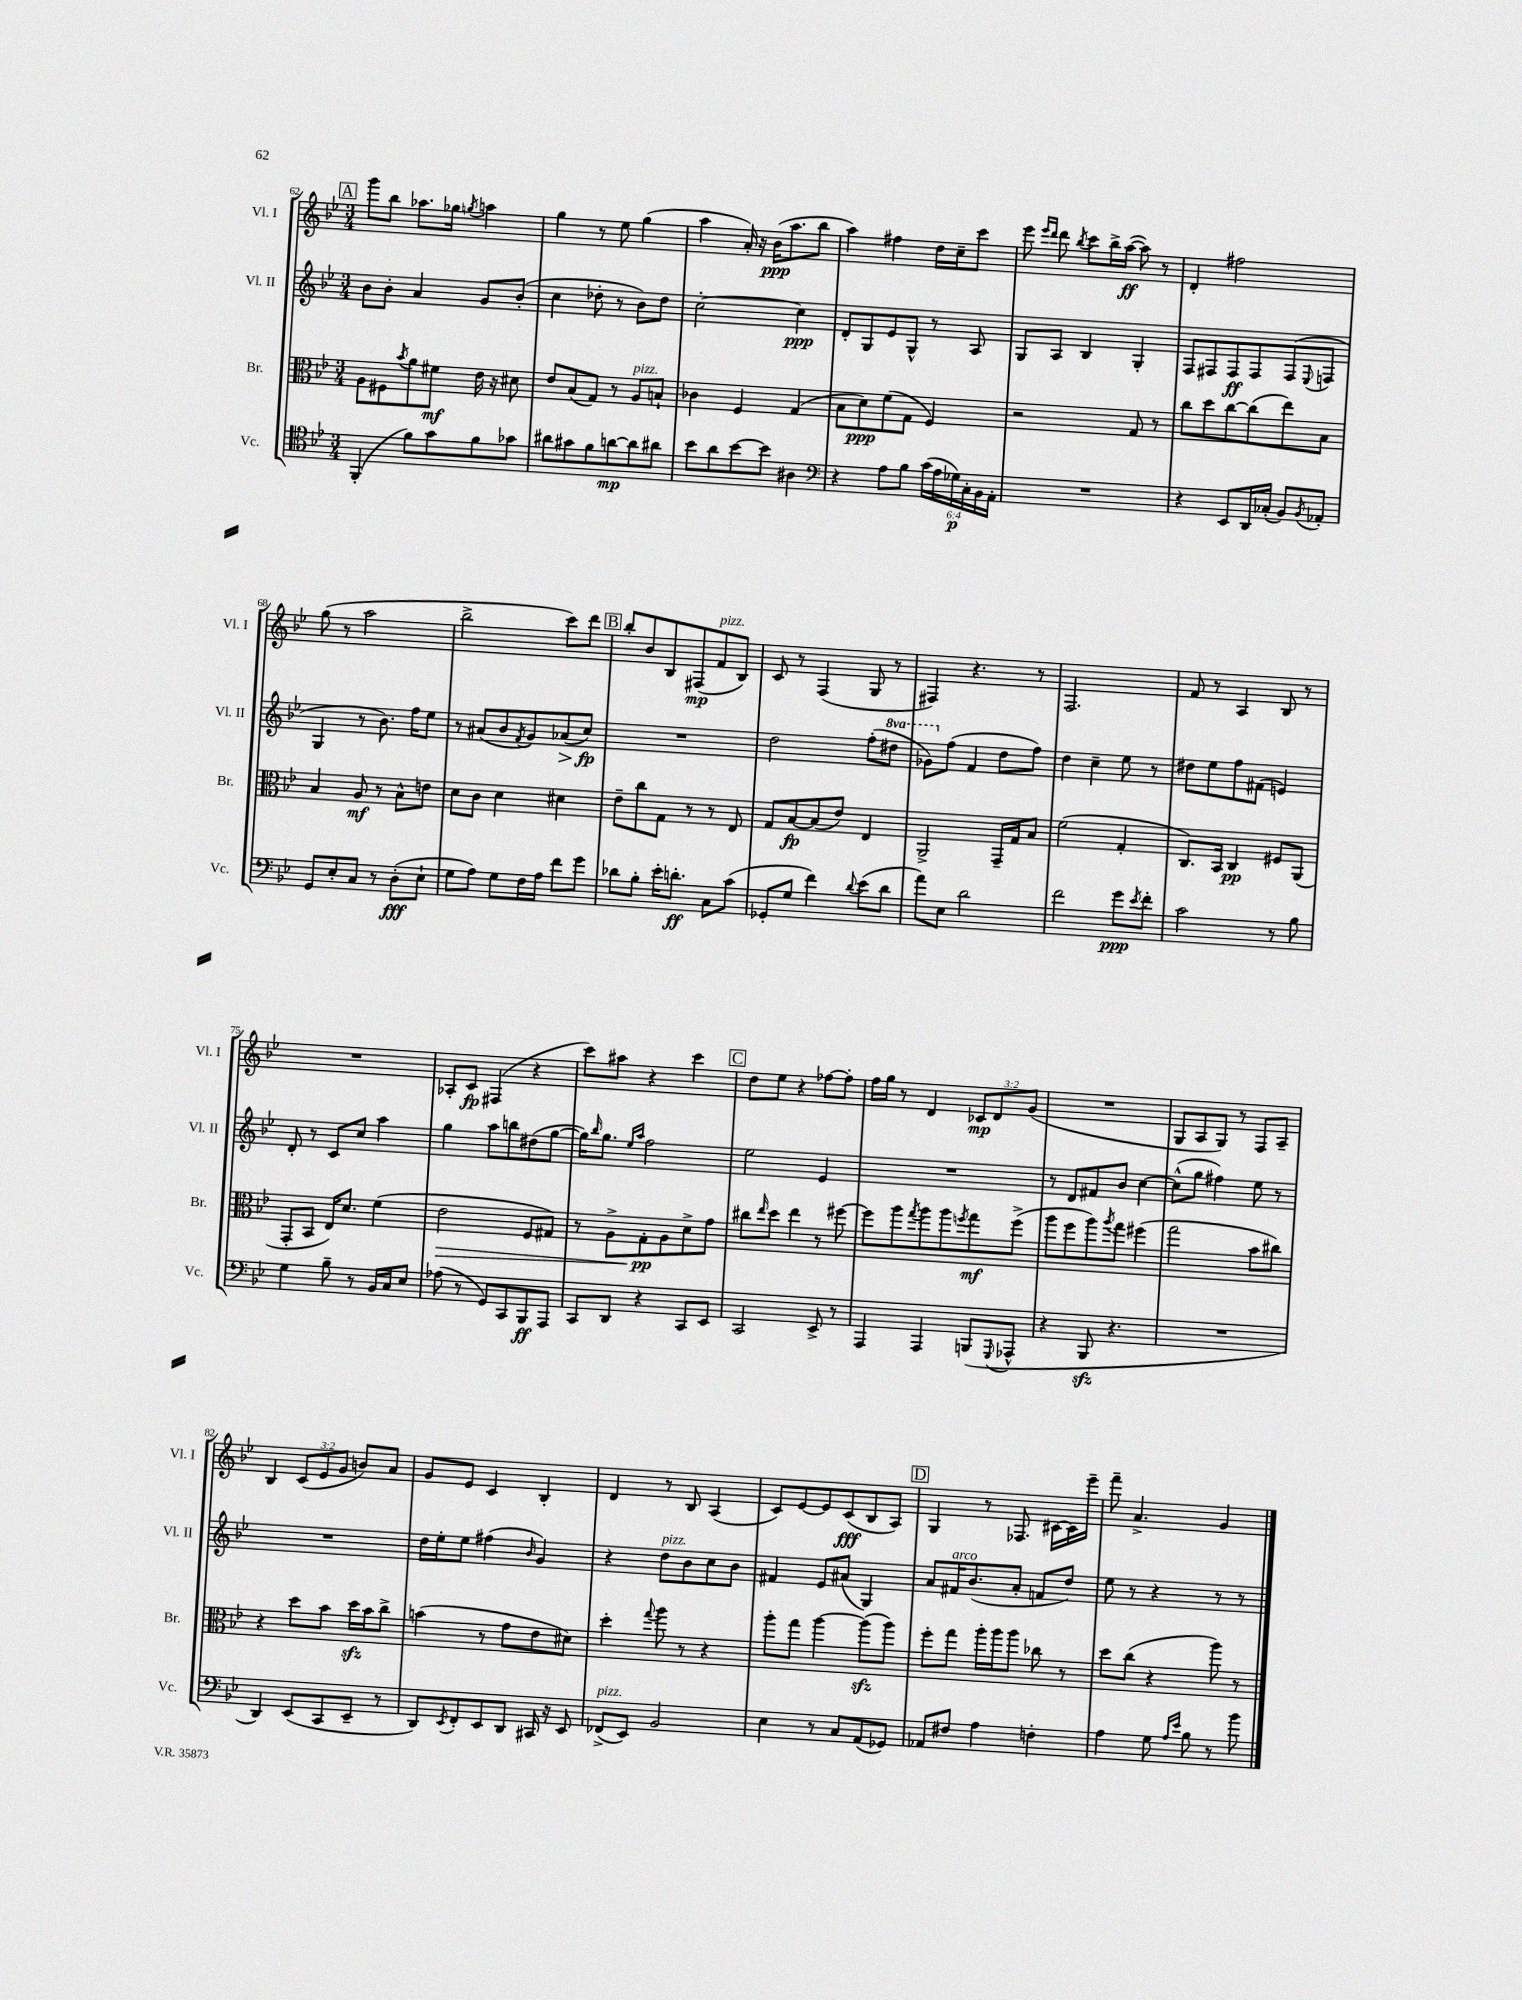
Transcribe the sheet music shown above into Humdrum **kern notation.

**kern	**kern	**kern	**kern
*staff4	*staff3	*staff2	*staff1
*clefC4	*clefC3	*clefG2	*clefG2
*k[b-e-]	*k[b-e-]	*k[b-e-]	*k[b-e-]
*M3/4	*M3/4	*M3/4	*M3/4
(4FF'	8A	8b-	8ggg
.	8F#	8b-'	8bb-
.	8qb-	.	.
8f)	8a	4a	8.aa-
8g	8f#	.	.
.	.	.	16gg-
.	.	.	8qgg
8f	16e-	8g	4aa
.	16r	.	.
8g-	8d#	(8b-'	.
=	=	=	=
8a#	8e-	4cc	4gg
8g#	(8B-	.	.
8f	8G)	8dd-'	8r
[8a	8r	8r	8ee-
8a]	8A	8b-)	(4gg
8a#	8B`	8dd-	.
=	=	=	=
8b-	4c-	[2cc'	4aa
8a	.	.	.
[8b-	4F	.	16a')
.	.	.	16r
8b-]	.	.	(16b-
.	.	.	8.aa
4A#	(4G	4cc]	.
.	.	.	8bb-
=	=	=	=
*clefF4	*	*	*
4r	8B-	8d'	4aa)
.	8d)	8G	.
8A	(8f	8e-	4ff#
8B-	8G	8G^^	.
(24c	4F)	8r	16dd
24A	.	.	.
.	.	.	16cc~
24G-)	.	.	.
24C'	.	8A	8ccc
24BB-	.	.	.
24AA'	.	.	.
=	=	=	=
2.r	2r	8G	8eee-
.	.	.	16qqeee-
.	.	.	16qqddd
.	.	8A	8ddd
.	.	.	8qbb-
.	.	4B-	8ccc
.	.	.	16bb-^
.	.	.	([16aa
.	8G	4G'	8aa])
.	8r	.	8r
=	=	=	=
4r	8cc	8F	4d'
.	8dd	8F#	.
8EE-	[8cc	8F#	2ff#
16DD	(8cc]	8F#	.
(16C-'	.	.	.
8BB-)	8ee-)	(8F#	.
8qBB-	.	8qqE-	.
8AA-'	8B-	8F	.
=	=	=	=
8GG	4B-	4G	(8gg
8E-'	.	.	8r
8C	8A	8r	2aa
8r	8r	8.b-)	.
(8D'	8B-^^	.	.
.	.	16ff	.
8E-`	8e	8ee-	.
=	=	=	=
8G	8d	8r	2bb-^
8A)	8c	(8a#	.
8G	4d	8b-	.
.	.	8qf	.
16F	.	8g)	.
16A	.	.	.
8f	4d#	(8a-	8ccc)
8g	.	8cc)	8ddd
=	=	=	=
8d-	8e-~	2.r	8bb-'
8B-'	8cc	.	8b-
16e-'	8G	.	8B-
8.d'	.	.	.
.	8r	.	(8F#
8C	8r	.	8f
(8c	8E-	.	8B-)
=	=	=	=
8GG-'	8G	2dd	8c
8G	[8B-	.	8r
4f)	(8B-]	.	(4F
.	8e-)	.	.
8qqd	.	.	.
(8e-	4E-	(8ff'	8G
8d	.	8ddd#	8r
=	=	=	=
8a)	2AA^	8gg-)	4F#)
8E-	.	(8ff	.
2d	.	4f	4.r
.	16GG~	8dd	.
.	16G	.	.
.	8B-	8ff)	8r
=	=	=	=
2f	(2f	4dd	2.F
.	.	4cc~	.
8g	4G'	8ee-	.
8qe-	.	.	.
8f'	.	8r	.
=	=	=	=
2c	8.C)	8dd#	8f
.	.	8ee-	8r
.	16BB-	.	.
.	4C	8ff	4A
.	.	(8f#	.
8r	8F#	4e)	8B-
8B-	(8AA	.	8r
=	=	=	=
4G	8GG'	8d'	2.r
.	8BB-	8r	.
8B-~	16E-)	8c	.
.	8.d	.	.
8r	.	8cc	.
16BB-	(4f	4aa	.
16C	.	.	.
8E-	.	.	.
=	=	=	=
(8A-	2e-	4gg	8A-'
8r	.	.	8c
8GG)	.	8aa	(4F#
8CC	.	8bb	.
8BBB-	8F	(8dd#	4r
8AAA	8G#)	[8gg	.
=	=	=	=
8CC	8r	16gg])	8ccc)
.	.	16qqbb-	.
.	.	8.gg	.
8DD	8A^	.	8aa#
.	.	16qqee-	.
.	.	16qqaa	.
4r	8G'	2ff	4r
.	8A	.	.
8CC	8d^	.	4ccc
8EE-	8g	.	.
=	=	=	=
2CC	8cc#	2ee-	8dd
.	16qqee-	.	.
.	8dd	.	8ee-
.	4ee-	.	4r
8EE-^	8r	4e-	[8ff-
8r	[8ff#	.	8ff-']
=	=	=	=
4AAA	8ff#]	2.r	16ff
.	.	.	16gg
.	8aa	.	8r
.	8qgg	.	.
4AAA	8aa	.	4d
.	8aa	.	.
.	8qff	.	.
(8BBB	8gg	.	12c-
.	.	.	12d
8qqGGG	.	.	.
8AAA-^^	(8ff^	.	.
.	.	.	(12g
=	=	=	=
4r	8aa	8r	2.r
.	8ff	8d	.
8BBB-	8aa)	8f#	.
.	8qaa	.	.
4.r	8gg	8b-	.
.	(4ff#	[4cc	.
=	=	=	=
2.r	2gg	(8cc^^]	8G
.	.	8gg	8A
.	.	4ff#)	8G)
.	.	.	8r
.	8b-	8ee-	8F
.	8cc#)	8r	8A~
=	=	=	=
4DD)	4r	2.r	4B-
(8EE-	8dd	.	(12c
.	.	.	12e-
8CC	8b-	.	.
.	.	.	12g
8EE-~	16dd	.	8b)
.	16b-	.	.
8r	8cc^	.	8a
=	=	=	=
8DD)	(4b	16dd	8g
.	.	16ee-'	.
8qEE-	.	.	.
8FF'	.	8ee-	8e-
8EE-	8r	(4ff#	4c
8DD	8g	.	.
.	.	16qqb-	.
16CC#	8e-	4g)	4B-'
16r	.	.	.
8EE-	8d#)	.	.
=	=	=	=
(8FF-^	4dd'	4r	4d
8EE-)	.	.	.
.	8qqgg	.	.
2BB-	8aa	8dd	8r
.	8r	8b-	8B-
.	4r	8cc	(4A
.	.	8b-	.
=	=	=	=
4E-	8aa'	4f#	8c)
.	8gg	.	[8e-
8r	[4aa	8e-	8e-]
8C	.	(8a#	(8c
(8AA	(8aa]	4G)	8B-
8GG-)	8aa)	.	8A)
=	=	=	=
8AA-	8ff'	8a	4G
8F#	8gg	16f#	.
.	.	(8.b-	.
4A	16aa'	.	8r
.	16aa	.	.
.	8aa	8a'	8.F-
4F'	8cc-	8f	.
.	.	.	[16c#
.	8r	8dd)	16c#]
.	.	.	16eee-~
=	=	=	=
4A	8dd	8ee-	8fff~
.	(8cc	8r	4.a^
8G	4r	4r	.
16qqA	.	.	.
16qqe-	.	.	.
8B-	.	.	.
8r	8aa)	8r	4g
8b-	8r	8r	.
==	==	==	==
*-	*-	*-	*-
